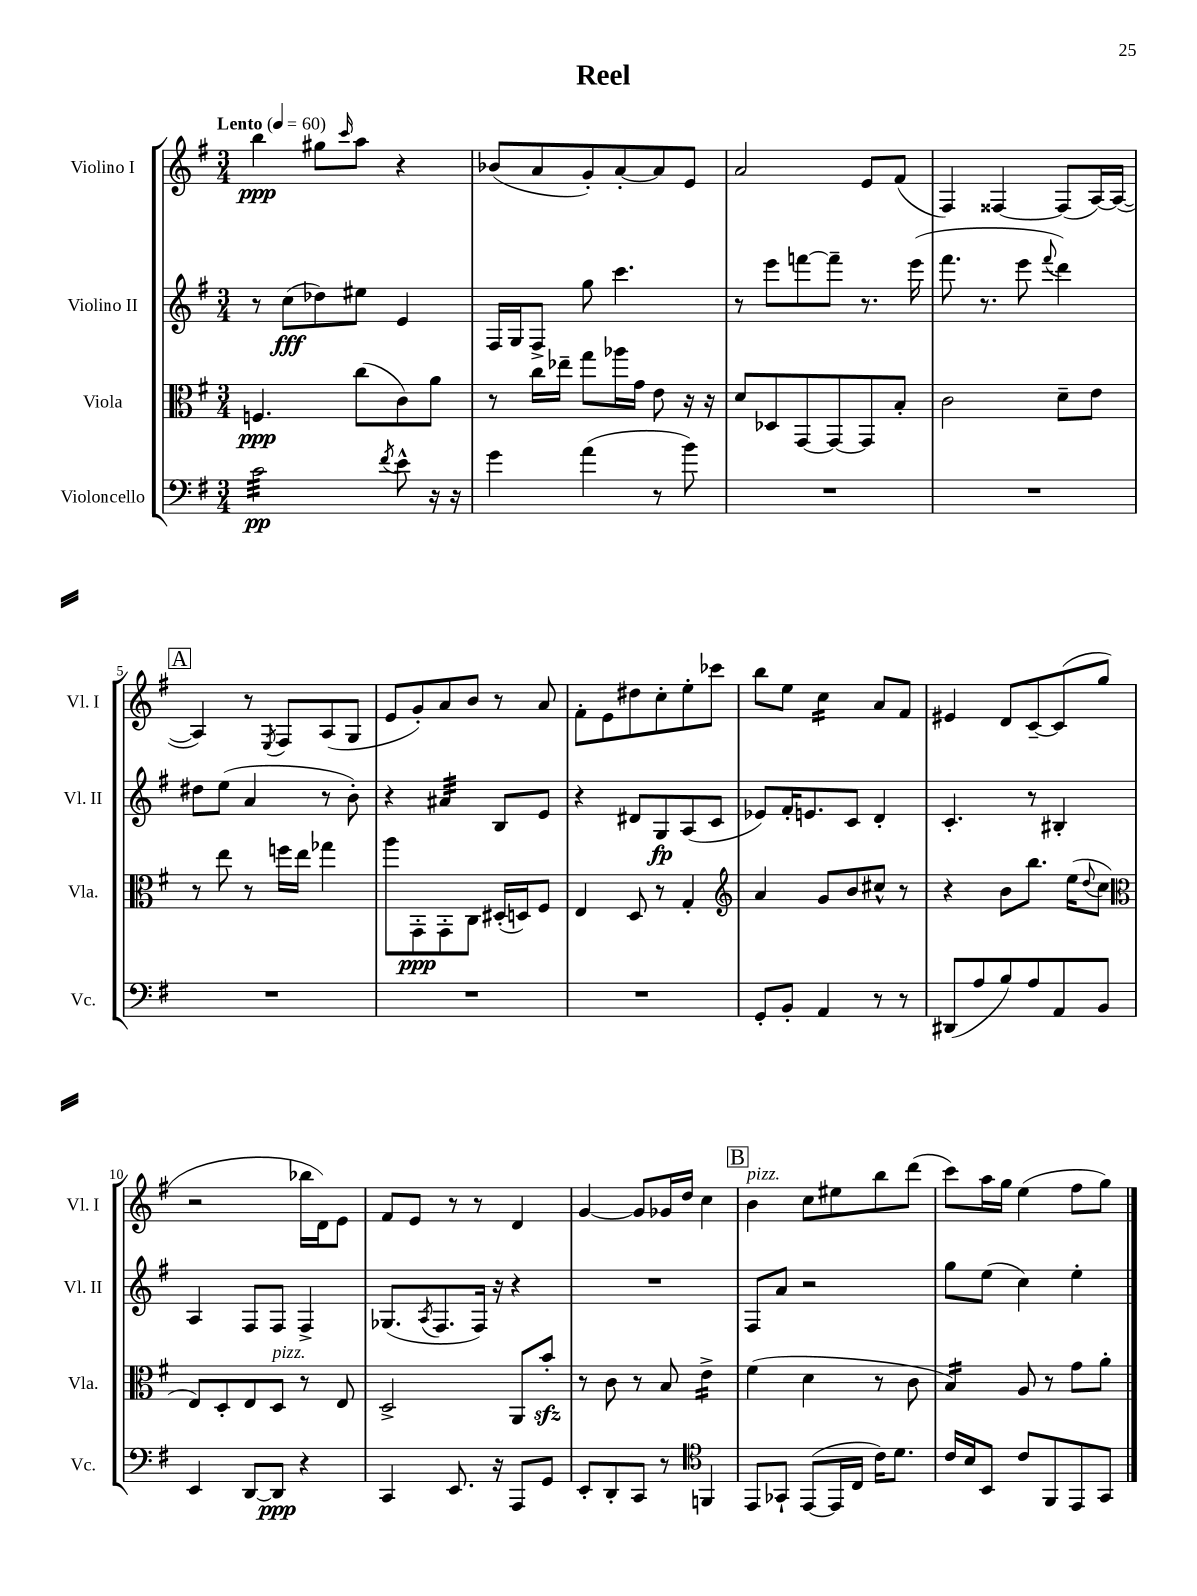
\header { title = "Reel" }
<<
\new StaffGroup <<
\new Staff = "s0" \with { instrumentName = "Violino I" shortInstrumentName = "Vl. I" } {
    \clef treble \key g \major \numericTimeSignature \time 3/4 \tempo "Lento" 4 = 60
    b''4\ppp gis''8 \grace { c'''16 } a''8 r4 |
    bes'8( a'8 g'8-.) a'8~-. a'8 e'8 |
    a'2 e'8 fis'8( |
    fis4) fisis4~ fisis8( a16~) a16~( |
    \mark \markup { \box "A" } a4) r8 \acciaccatura { e8 } fis8 a8( g8 |
    e'8 g'8-.) a'8 b'8 r8 a'8 |
    fis'8-. e'8 dis''8 c''8-. e''8-. ces'''8 |
    b''8 e''8 c''4:16 a'8 fis'8 |
    eis'4 d'8 c'8~-- c'8( g''8 |
    r2 bes''16 d'16) e'8 |
    fis'8 e'8 r8 r8 d'4 |
    g'4~ g'8 ges'16 d''16 c''4 |
    \mark \markup { \box "B" } b'4^\markup { \italic "pizz." } c''8 eis''8 b''8 d'''8( |
    c'''8) a''16 g''16 e''4( fis''8 g''8) \bar "|." |
}
\new Staff = "s1" \with { instrumentName = "Violino II" shortInstrumentName = "Vl. II" } {
    \clef treble \key g \major \numericTimeSignature \time 3/4
    r8 c''8\fff( des''8) eis''8 e'4 |
    fis16 g16 fis8-> g''8 c'''4. |
    r8 e'''8 f'''8~ f'''8-- r8. e'''16( |
    fis'''8. r8. e'''8 \appoggiatura { fis'''8 } d'''4) |
    \mark \markup { \box "A" } dis''8 e''8( a'4 r8 b'8-.) |
    r4 ais'4:32 b8 e'8 |
    r4 dis'8 g8\fp a8( c'8 |
    ees'8) fis'16-. e'8. c'8 d'4-. |
    c'4.-. r8 bis4-. |
    a4 fis8 fis8 fis4-> |
    ges8.( \acciaccatura { a8 } fis8. fis16) r16 r4 |
    R2. |
    \mark \markup { \box "B" } fis8 a'8 r2 |
    g''8 e''8( c''4) e''4-. \bar "|." |
}
\new Staff = "s2" \with { instrumentName = "Viola" shortInstrumentName = "Vla." } {
    \clef alto \key g \major \numericTimeSignature \time 3/4
    f4.\ppp c''8( c'8) a'8 |
    r8 c''16 ees''16-- g''8 aes''16 g'16 e'8 r16 r16 |
    d'8 des8 g,8~ g,8~ g,8 b8-. |
    c'2 d'8-- e'8 |
    \mark \markup { \box "A" } r8 e''8 r8 f''16 e''16 ges''4 |
    a''8 g,8-.\ppp g,8-. c8 dis16-.( d16) fis8 |
    e4 d8 r8 g4-. |
    \clef treble a'4 g'8 b'8 cis''8-^ r8 |
    r4 b'8 b''8. e''16( \appoggiatura { d''8 } c''8 |
    \clef alto e8) d8-. e8 d8^\markup { \italic "pizz." } r8 e8 |
    d2-> a,8 b'8-.\sfz |
    r8 c'8 r8 b8 e'4:16-> |
    \mark \markup { \box "B" } fis'4( d'4 r8 c'8 |
    b4:16) a8 r8 g'8 a'8-. \bar "|." |
}
\new Staff = "s3" \with { instrumentName = "Violoncello" shortInstrumentName = "Vc." } {
    \clef bass \key g \major \numericTimeSignature \time 3/4
    c'2:32\pp \acciaccatura { fis'8 } e'8-^ r16 r16 |
    g'4 a'4( r8 b'8) |
    R2. |
    R2. |
    \mark \markup { \box "A" } R2. |
    R2. |
    R2. |
    g,8-. b,8-. a,4 r8 r8 |
    dis,8( a8 b8) a8 a,8 b,8 |
    e,4 d,8~ d,8\ppp r4 |
    c,4 e,8. r16 a,,8 g,8 |
    e,8-. d,8-. c,8 r8 \clef tenor f,4 |
    \mark \markup { \box "B" } e,8 ges,8-! e,8~( e,16 c16 c'16) d'8. |
    c'16 b16 b,8 c'8 fis,8 e,8 g,8 \bar "|." |
}
>>
>>
